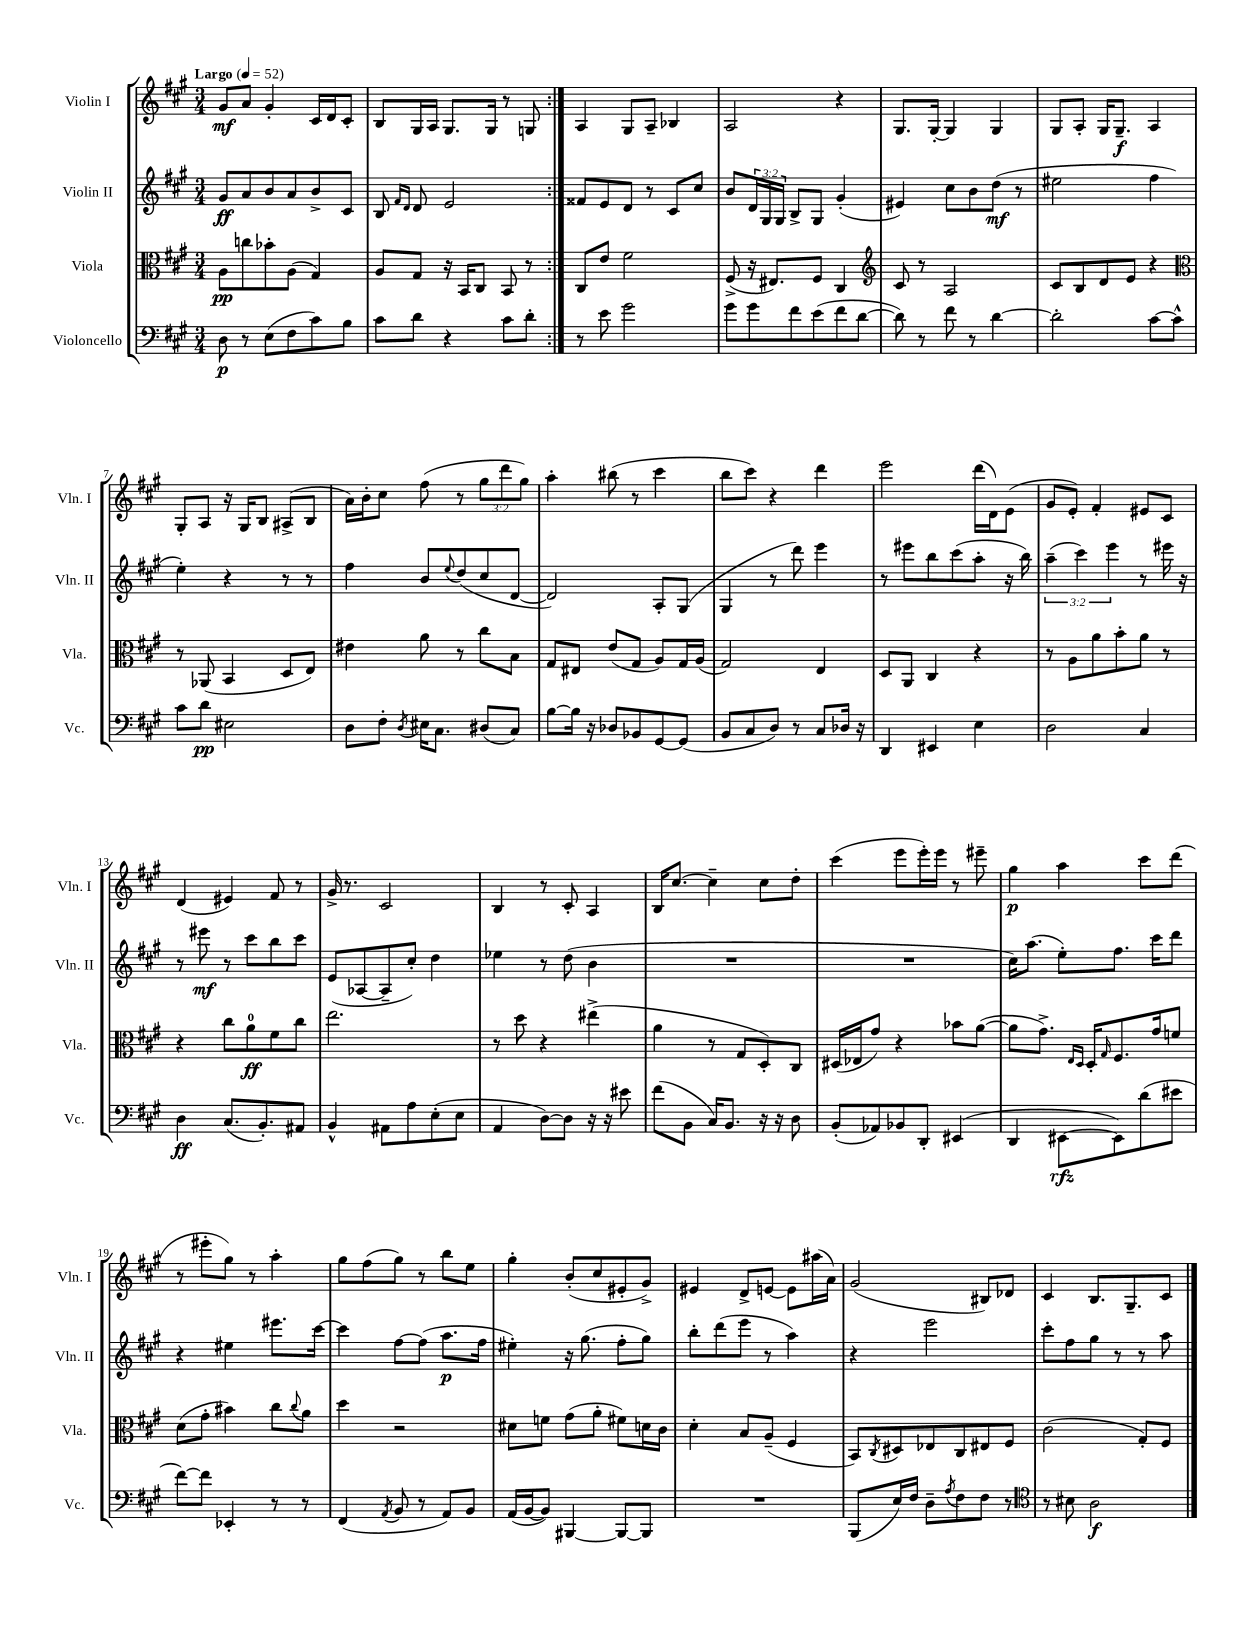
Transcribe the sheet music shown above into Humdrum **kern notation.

**kern	**kern	**kern	**kern
*staff4	*staff3	*staff2	*staff1
*clefF4	*clefC3	*clefG2	*clefG2
*k[f#c#g#]	*k[f#c#g#]	*k[f#c#g#]	*k[f#c#g#]
*M3/4	*M3/4	*M3/4	*M3/4
*MM52	*MM52	*MM52	*MM52
8D\	8A\L	8g#/L	8g#/L
8r	8cc\	8a/	8a/J
(8E\L	8b-'\	8b/	4g#'/
8F#\	(8A\J	8a/	.
8c#\)	4G#/)	8b^/	16c#/LL
.	.	.	16d/J
8B\J	.	8c#/J	8c#'/J
=	=	=	=
8c#\L	8A/L	8B/	8B/L
.	.	16qqf#/LL	.
.	.	16qqd/JJ	.
8d\J	8G#/J	8d/	16G#/L
.	.	.	16A/JJ
4r	16r	2e/	8.G#/L
.	16BB/LK	.	.
.	8C#/J	.	.
.	.	.	16G#/Jk
8c#\L	8BB/	.	8r
8d'\J	8r	.	8G/
=:|!	=:|!	=:|!	=:|!
8r	8C#/L	8f##/L	4A/
8e\	8e/J	8e/	.
2g#\	2f#\	8d/J	8G#/L
.	.	8r	8A~/J
.	.	8c#/L	4B-/
.	.	8cc#/J	.
=	=	=	=
8g#\L	(8F#^/	8b/L	2A/
8g#\	16r	24d/L	.
.	.	24G#/	.
.	8.E#/L)	.	.
.	.	24G#/JJ	.
8f#\	.	8B^/L	.
(8e\	8F#/J	8G#/J	.
8f#\	4C#/	(4g#'/	4r
[8d\J	.	.	.
=	=	=	=
*	*clefG2	*	*
8d\])	8c#/	4e#/)	8.G#/L
8r	8r	.	.
.	.	.	[16G#'/Jk
8f#\	2A/	8cc#\L	4G#/]
8r	.	8b\	.
[4d\	.	(8dd\J	4G#/
.	.	8r	.
=	=	=	=
2d'\]	8c#/L	2ee#\	8G#/L
.	8B/	.	8A'/J
.	8d/	.	16G#/LK
.	.	.	8.G#~/J
.	8e/J	.	.
[8c#\L	4r	4ff#\	4A/
8c#^^\]J	.	.	.
=	=	=	=
*	*clefC3	*	*
8c#\L	8r	4ee'\)	8G#'/L
8d\J	(8AA-/	.	8A/J
2E#\	4BB/	4r	16r
.	.	.	16G#/LK
.	.	.	8B/J
.	8D/L	8r	(8A#^/L
.	8E/J)	8r	8B/J
=	=	=	=
8D\L	4e#\	4ff#\	16a\LL)
.	.	.	16b'\J
8F#'\J	.	.	8cc#\J
8qD/	.	.	.
16E#\LK	8a\	8b/L	(8ff#\
8.C#\J	.	.	.
.	.	8qqee/	.
.	8r	(8dd/	8r
(8D#/L	8cc#\L	8cc#/	12gg#\L
.	.	.	12ddd\
8C#/J)	8B\J	[8d/J	.
.	.	.	12gg#\J)
=	=	=	=
[8B\L	8G#/L	2d/])	4aa'\
16B\]Jk	8E#/J	.	.
16r	.	.	.
8D-/L	(8e/L	.	(8bb#\
8BB-/	8G#/J	.	8r
[8GG#/	8A/L)	8A'/L	4ccc#\
(8GG#/]J	16G#/L	(8G#/J	.
.	(16A/JJ	.	.
=	=	=	=
8BB/L	2G#/)	4G#/	8bb\L
8C#/	.	.	8ccc#\J)
8D/J)	.	8r	4r
8r	.	8ddd\)	.
8C#/L	4E/	4eee\	4ddd\
16D-/Jk	.	.	.
16r	.	.	.
=	=	=	=
4DD/	8D/L	8r	2eee\
.	8AA/J	8eee#\L	.
4EE#/	4C#/	8bb\	.
.	.	(8ccc#\	.
4E\	4r	8aa'\J	(16ddd\LL
.	.	.	16d\J)
.	.	16r	(8e\J
.	.	16bb\)	.
=	=	=	=
2D\	8r	(6aa~\	8g#/L
.	8A\L	.	8e'/J)
.	.	6ccc#\)	.
.	8a\	.	4f#'/
.	.	6eee\	.
.	8b'\	.	.
4C#/	8a\J	8r	8e#/L
.	8r	16eee#\	8c#/J
.	.	16r	.
=	=	=	=
4D\	4r	8r	(4d/
.	.	8eee#\	.
(8.C#/L	8cc#\L	8r	4e#/)
.	8a\	8ccc#\L	.
8.BB'/)	.	.	.
.	8f#\	8bb\	8f#/
8AA#/J	8cc#\J	8ccc#\J	8r
=	=	=	=
4BB^^/	2.ee\	(8e/L	16g#^/
.	.	.	8.r
.	.	[8A-/	.
8AA#\L	.	8A-~/]	2c#/
8A\	.	8cc#'/J)	.
(8E'\	.	4dd\	.
8E\J	.	.	.
=	=	=	=
4AA/	8r	4ee-\	4B/
.	8dd\	.	.
[8D\L)	4r	8r	8r
8D\]J	.	(8dd\	8c#'/
16r	(4ee#^\	4b\	4A/
16r	.	.	.
8e#\	.	.	.
=	=	=	=
(8f#\L	4a\	2.r	16B/LK
.	.	.	[8.cc#/J
8BB\J	.	.	.
16C#/LK)	8r	.	4cc#~\]
8.BB/J	.	.	.
.	8G#/L	.	.
16r	8D'/)	.	8cc#\L
16r	.	.	.
8D\	8C#/J	.	8dd'\J
=	=	=	=
(8BB'/L	(16D#/LL	2.r	(4ccc#\
.	16E-/J	.	.
8AA-/)	8g#/J)	.	.
8BB-/	4r	.	8eee\L
8DD'/J	.	.	16eee'\L)
.	.	.	16eee\JJ
(4EE#/	8b-\L	.	8r
.	([8a\J	.	8eee#~\
=	=	=	=
4DD/	8a\]L	16cc#\LK)	4gg#\
.	.	(8.aa\J	.
.	8.g#^\J)	.	.
[8EE#\L	.	8ee'\L)	4aa\
.	16qqE/LL	.	.
.	16qqD/JJ	.	.
.	16D'/LK	.	.
.	16qqG#/	.	.
8EE#\])	8.F#/	8.ff#\J	.
(8d\	.	.	8ccc#\L
.	16g#/k	16ccc#\LK	.
8e#\J	8f/J	8ddd\J	(8ddd\J
=	=	=	=
[8f#\L)	(8d\L	4r	8r
8f#\]J	8g#'\J	.	8eee#'\L
4EE-'/	4b#\)	4ee#\	8gg#\J)
.	.	.	8r
8r	8cc#\L	8.eee#\L	4aa'\
.	8qqcc#/	.	.
8r	8a\J	.	.
.	.	[16ccc#\Jk	.
=	=	=	=
(4FF#/	4dd\	4ccc#\]	8gg#\L
.	.	.	(8ff#\
8qAA/	.	.	.
8BB/	2r	[8ff#\L	8gg#\J)
8r	.	(8ff#\]J	8r
8AA/L)	.	8.aa\L	8bb\L
8BB/J	.	.	8ee\J
.	.	16ff#\Jk	.
=	=	=	=
(16AA/LL	8d#\L	4ee#'\)	4gg#'\
[16BB/J	.	.	.
8BB/]J)	8f\J	.	.
[4BBB#/	(8g#\L	16r	(8b'/L
.	.	(8.gg#\	.
.	8a'\J	.	8cc#/
8BBB#/_L	8f#\L)	8ff#'\L	8e#'/
8BBB#/]J	16d\L	8gg#\J)	8g#^/J)
.	16c#\JJ	.	.
=	=	=	=
2.r	4d'\	8bb'\L	4e#/
.	.	(8ddd\	.
.	8B/L	8eee\J	8d^/L
.	(8A~/J	8r	[8e/J
.	4F#/	4aa\)	8e\]L
.	.	.	(16aa#\L
.	.	.	16a\JJ)
=	=	=	=
(8BBB/L	8BB/L)	4r	(2g#/
.	8qC#/	.	.
16E/L)	8D#/	.	.
16F#/JJ	.	.	.
8D~\L	8E-/	2eee\	.
8qA/	.	.	.
8F#\	8C#/	.	.
8F#\J	8E#/	.	8B#/L)
8r	8F#/J	.	8d-/J
=	=	=	=
*clefC4	*	*	*
8r	(2c#\	8ccc#'\L	4c#/
8B#\	.	8ff#\	.
2A\	.	8gg#\J	8.B/L
.	.	8r	.
.	.	.	8.G#~/
.	8G#'/L)	8r	.
.	8F#/J	8aa\	8c#/J
==	==	==	==
*-	*-	*-	*-
